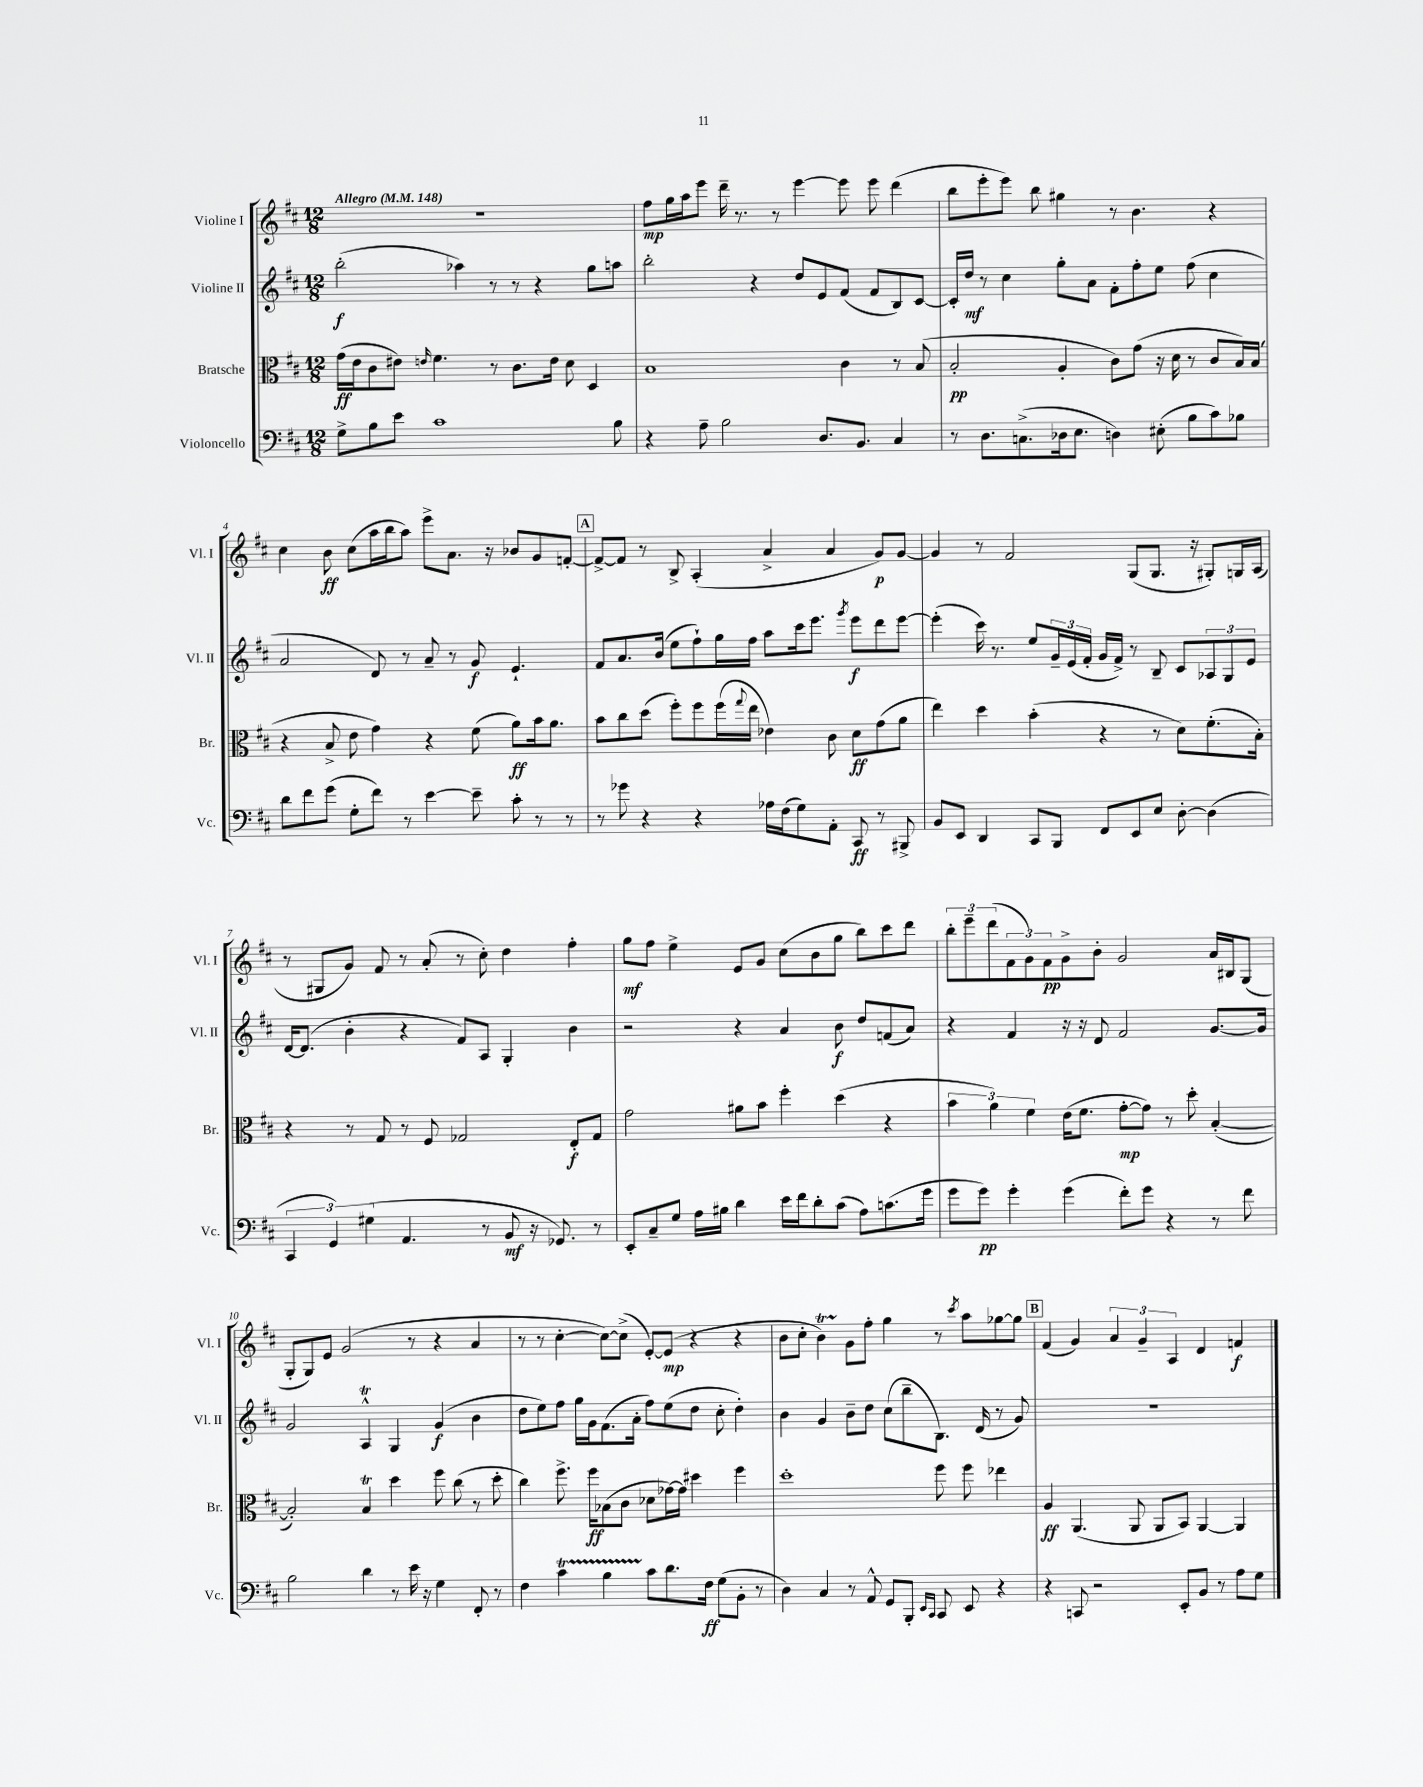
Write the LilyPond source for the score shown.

<<
\new StaffGroup <<
\new Staff = "s0" \with { instrumentName = "Violine I" shortInstrumentName = "Vl. I" } {
    \clef treble \key d \major \numericTimeSignature \time 12/8 \tempo "Allegro" 4 = 148
    R1. |
    fis''8\mp g''16 a''16 e'''8 d'''16-- r8. r8 e'''4~ e'''8 e'''8 d'''4( |
    b''8 e'''8-. e'''8) b''8 gis''4 r8 b'4. r4 |
    cis''4 b'8\ff cis''8( a''16 b''16 a''8) e'''8-> a'8. r16 bes'8 g'8 f'8~-. |
    \mark \markup { \box "A" } f'8~-> f'8 r8 b8-> a4-.( a'4-> a'4 g'8\p) g'8~ |
    g'4 r8 fis'2 g8( g8. r16 gis8-.) g16 a16( |
    r8 gis8 g'8) fis'8 r8 a'8-.( r8 cis''8-.) d''4 fis''4-. |
    g''8\mf fis''8 e''4-> e'8 g'8 cis''8( b'8 g''8 b''8) cis'''8 d'''8 |
    \tuplet 3/2 { b''8-. e'''8-- d'''8( } \tuplet 3/2 { fis'8 g'8) fis'8\pp } g'8-> b'8-. g'2 a'16 bis16 g8( |
    g8-. g8) e'8 g'2( r8 r4 a'4 |
    r8 r8 cis''4~-. cis''8~) cis''8->( e'8~-.) e'8\mp( r4 r4 |
    b'8 cis''8-. b'4\startTrillSpan) g'8\stopTrillSpan fis''8-. g''4 r8 \acciaccatura { cis'''8 } a''8 ges''8~ ges''8 |
    \mark \markup { \box "B" } fis'4( g'4) \tuplet 3/2 { a'4 g'4-- a4 } d'4 f'4\f \bar "|." |
}
\new Staff = "s1" \with { instrumentName = "Violine II" shortInstrumentName = "Vl. II" } {
    \clef treble \key d \major \numericTimeSignature \time 12/8
    b''2-.\f( aes''4) r8 r8 r4 g''8 a''8 |
    b''2-. r4 d''8 e'8 fis'8( fis'8 b8) cis'8~ |
    cis'16-. d''16\mf r8 cis''4 g''8-. a'8 fis'8-. fis''8-. e''8 fis''8( cis''4 |
    a'2 d'8) r8 a'8-- r8 g'8\f e'4.-! |
    \mark \markup { \box "A" } fis'8 a'8. b'16( e''8 fis''8-!) g''16 fis''16 a''8 cis'''16 e'''8. \acciaccatura { g'''8 } e'''8\f d'''8 e'''8~ |
    e'''4-.( cis'''16) r8. e''8 \tuplet 3/2 { g'16-- e'16( fis'16-. } g'16 fis'16->) r8 b8-- cis'8 \tuplet 3/2 { aes8 g8 e'8 } |
    d'16~ d'8.( b'4-. r4 fis'8) a8 g4-. b'4 |
    r2 r4 a'4 b'8\f d''8 f'8( a'8) |
    r4 fis'4 r16 r16 d'8 fis'2 g'8.~ g'16 |
    g'2 a4-^\trill g4 g'4\f( b'4 |
    d''8 e''8) fis''8 g''16 g'16 fis'8.( a'16-. fis''8) e''8( d''8 cis''8-. d''4-.) |
    b'4 g'4 b'8-- d''8 cis''8( b''8-- b8.) d'16( r8 g'8) |
    \mark \markup { \box "B" } R1. \bar "|." |
}
\new Staff = "s2" \with { instrumentName = "Bratsche" shortInstrumentName = "Br." } {
    \clef alto \key d \major \numericTimeSignature \time 12/8
    g'16\ff( e'16 cis'8 eis'8) \grace { e'16 } fis'4. r8 cis'8. e'16 d'8 d4 |
    b1 cis'4 r8 b8( |
    b2-.\pp a4-. cis'8) g'8( r16 d'16 r8 cis'8 b16) b16( |
    r4 b8-> e'8 g'4) r4 fis'8( a'8\ff) b'16 a'8. |
    \mark \markup { \box "A" } b'8 cis''8 d''8( fis''8-.) fis''8 fis''16( \appoggiatura { g''8 } e''16 ees'4) cis'8 d'8\ff g'8( a'8 |
    e''4) d''4 b'4-.( r4 r8 d'8) fis'8.-.( b16-.) |
    r4 r8 g8 r8 fis8 ges2 e8-.\f ges8 |
    g'2 ais'8 b'8 fis''4-. d''4( r4 |
    \tuplet 3/2 { b'4 a'4) fis'4 } e'16( fis'8. g'8~-.\mp g'8) r8 d''8-. b4~-.( |
    b2-.) b4\trill d''4 fis''8 cis''8( r8 d''8-. |
    cis''4) fis''8.-> fis''16\ff bes8( cis'8 des'8 ges'16~) ges'16 dis''4 fis''4 |
    d''1-. fis''8 fis''8 ees''4 |
    \mark \markup { \box "B" } a4\ff a,4.( a,8 a,8 b,8) a,4~ a,4 \bar "|." |
}
\new Staff = "s3" \with { instrumentName = "Violoncello" shortInstrumentName = "Vc." } {
    \clef bass \key d \major \numericTimeSignature \time 12/8
    g8-> b8 e'8 cis'1 b8 |
    r4 a8-- b2 d8. b,8. cis4 |
    r8 d8. c8.->( des16 e8. d4) eis8-.( b8 cis'8) bes8 |
    d'8 fis'8 g'8( g8-. fis'8) r8 e'4~ e'8-- cis'8-. r8 r8 |
    \mark \markup { \box "A" } r8 ges'8 r4 r4 aes16 fis16( g8) a,8-. cis,8\ff r8 bis,,8-> |
    b,8 e,8 d,4 cis,8 b,,8 fis,8 e,8 e8 d8~-. d4( |
    \tuplet 3/2 { cis,4 g,4) gis4( } a,4. r8 b,8\mf r16 ges,8.) r8 |
    e,8-. cis8-- g8 a16 bis16 d'4 e'16 fis'16 d'8-. cis'8( a8) c'8.( g'16 |
    g'8 g'8\pp) g'4-. g'4( fis'8-.) g'8 r4 r8 fis'8 |
    b2 d'4 r8 e'16 r16 g4 fis,8-. r8 |
    fis4 cis'4\startTrillSpan b4 cis'8\stopTrillSpan d'8. fis16\ff g8( b,8-. r8 |
    d4) cis4 r8 a,8-^ g,8 b,,8-. \grace { e,16 cis,16 } cis,8 e,8 r4 |
    \mark \markup { \box "B" } r4 c,8 r2 e,8-. b,8 r8 a8 g8 \bar "|." |
}
>>
>>
